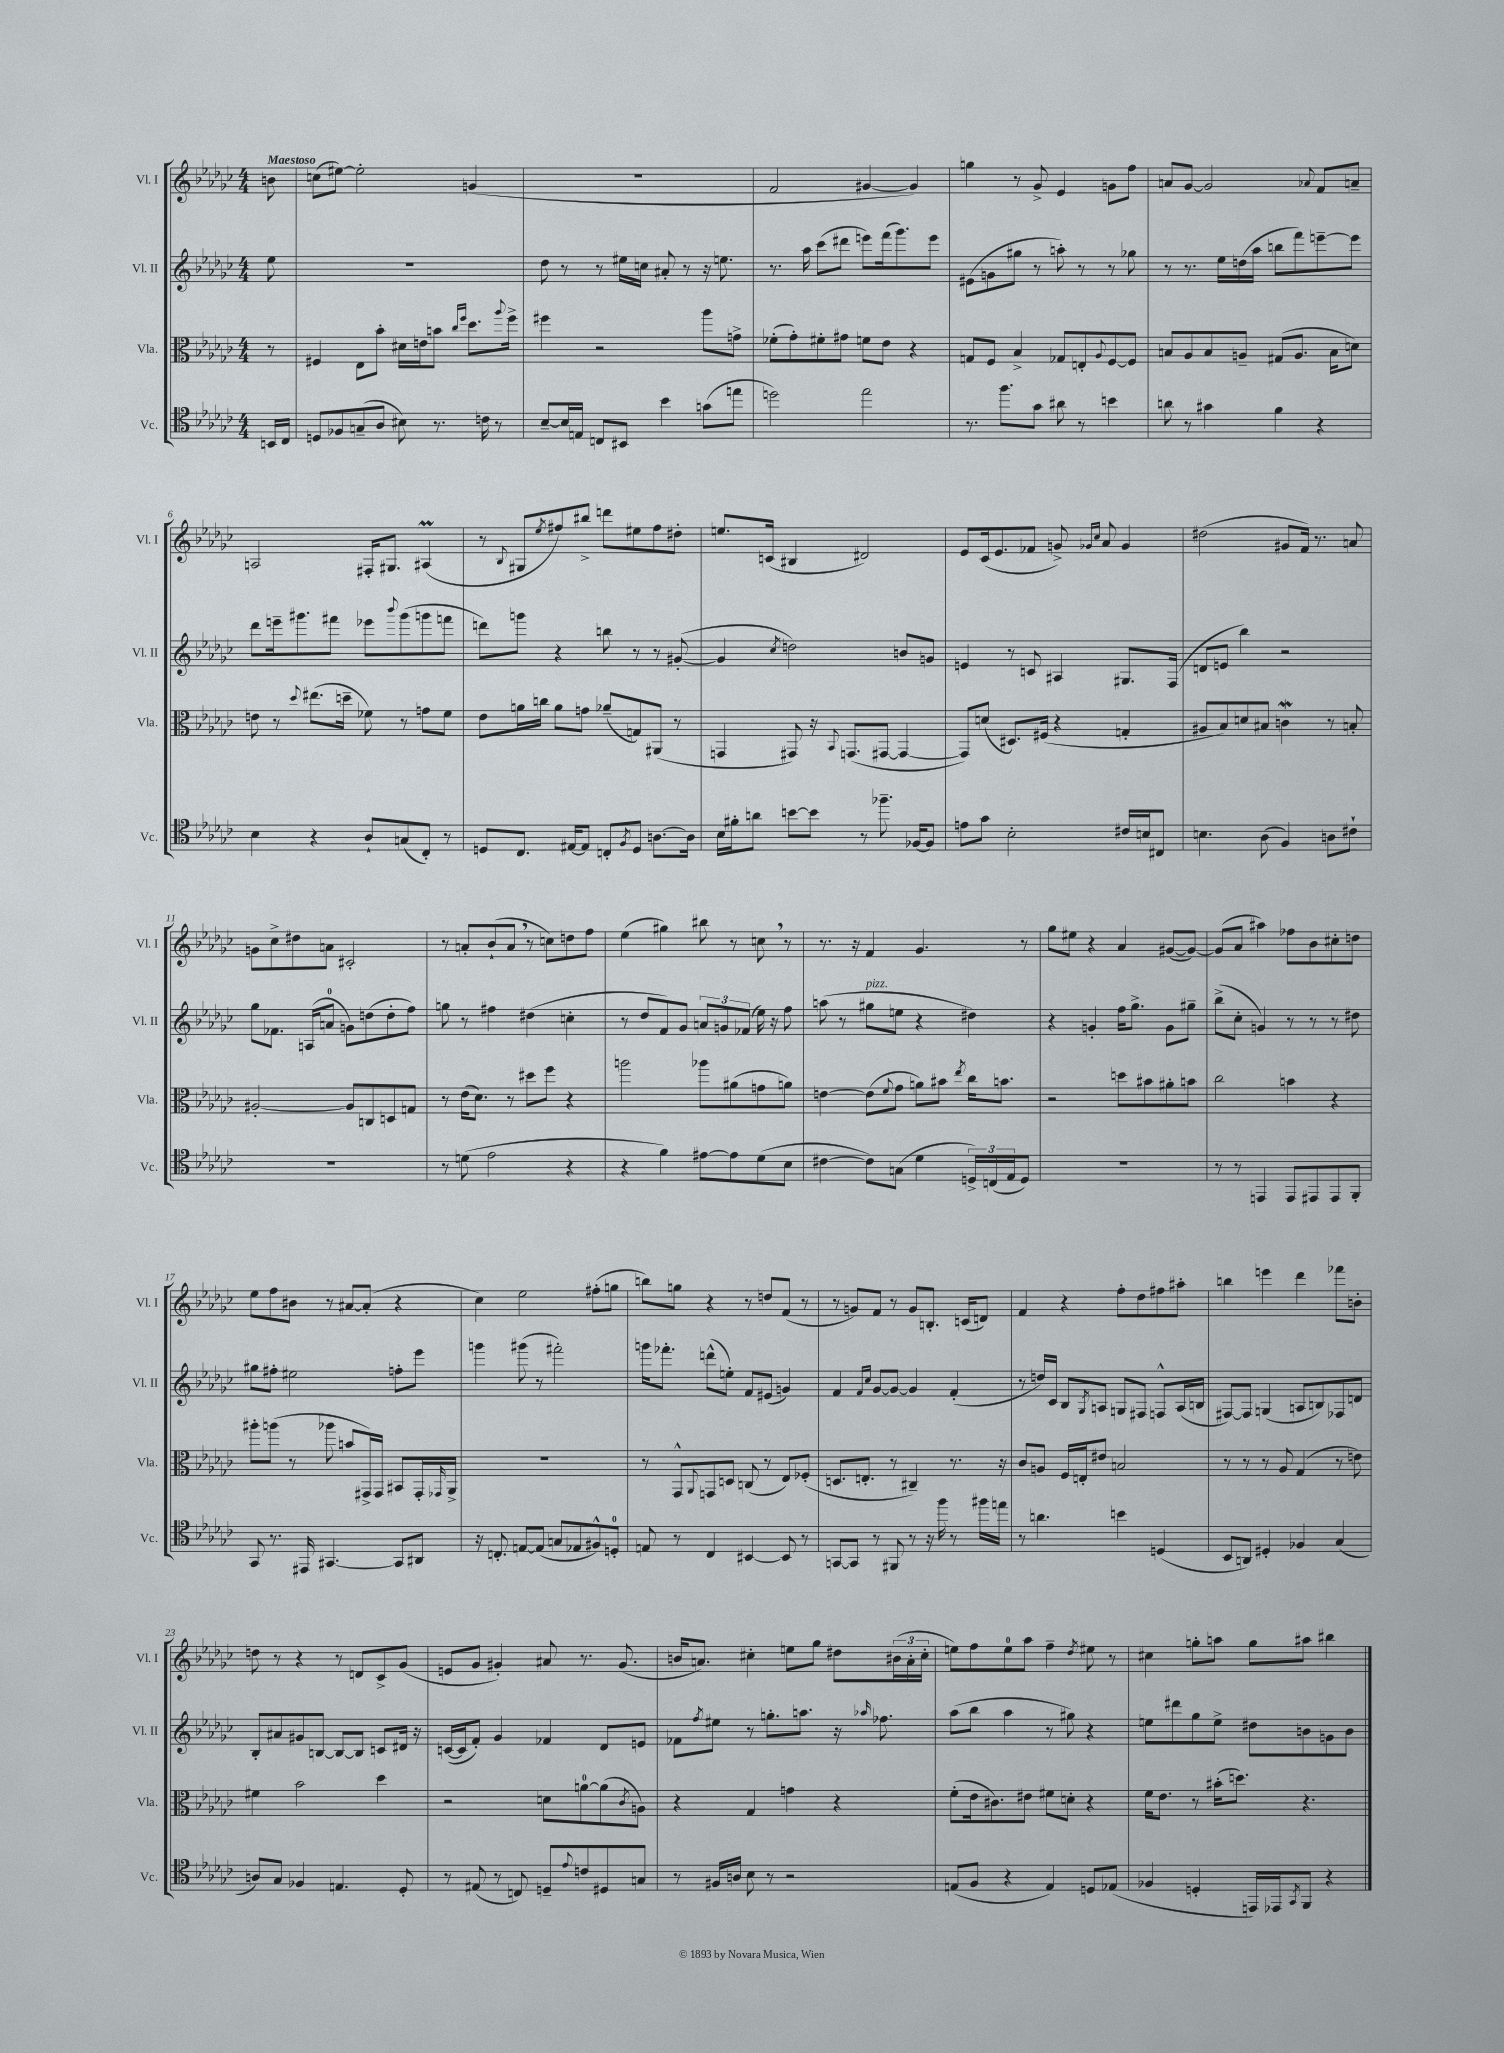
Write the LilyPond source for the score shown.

<<
\new StaffGroup <<
\new Staff = "s0" \with { instrumentName = "Vl. I" shortInstrumentName = "Vl. I" } {
    \clef treble \key ges \major \numericTimeSignature \time 4/4 \partial 8 \tempo "Maestoso"
    b'8 |
    c''8( eis''8~) eis''2-. g'4( |
    R1 |
    f'2 gis'4~ gis'4) |
    g''4 r8 ges'8-> ees'4 g'8 f''8 |
    a'8 ges'8~ ges'2 \appoggiatura { aes'8 } f'8 a'8-- |
    a2 fis16-. gis8. ais4\prall( |
    r8 \appoggiatura { bes8 } gis8 \acciaccatura { ees''8 } fis''8) bis''8-> d'''8 eis''8 fis''8 dis''8-. |
    e''8. c'16( bis4 dis'2) |
    ees'8 ces'16( ees'8. fes'8 g'8->) \grace { ges'16 ces''16 } aes'8 ges'4 |
    dis''2( gis'8 f'16) r8. a'8 |
    g'8 ces''8-> dis''8 a'8 cis'2-. |
    r8 a'8-. bes'8-!( a'8 \breathe r8 c''8) d''8 f''8 |
    ees''4( gis''4) bis''8 r8 c''8 \breathe r8 |
    r8. r16 f'4 ges'4. r8 |
    ges''8 eis''8 r4 aes'4 gis'8~( gis'8~) |
    gis'8( aes'8 ais''4) fes''8 bes'8 cis''8-. d''8 |
    ees''8 f''8 bis'8 r8 ais'8~ ais'8-.( r4 |
    ces''4) ees''2 fis''8-.( g''8 |
    b''8) g''8 r4 r8 d''8 f'8( r8 |
    r8 g'8) f'8 r8 g'8 b8.-. c'16( d'8) |
    f'4 r4 f''8-. des''8 fis''8 ais''8-. |
    b''4 e'''4 des'''4 fes'''8 b'8-. |
    d''8 r8 r4 r8 d'8 ces'8-> ges'8( |
    e'8 ges'8 gis'4-.) ais'8 r8. gis'8.( |
    b'16 a'8.) cis''4-. e''8 ges''8 dis''8 \tuplet 3/2 { bis'16( a'16-. cis''16-. } |
    e''8) f''8 e''8-0 aes''8 f''4-- \acciaccatura { des''8 } eis''8 r8 |
    cis''4 g''8-. a''8 g''8 ais''8 bis''4 \bar "|." |
}
\new Staff = "s1" \with { instrumentName = "Vl. II" shortInstrumentName = "Vl. II" } {
    \clef treble \key ges \major \numericTimeSignature \time 4/4 \partial 8
    ees''8 |
    R1 |
    des''8 r8 r8 eis''16 c''16 ais'8-. r8 r16 e''8. |
    r8. aes''16 ces'''8( dis'''8 e'''8) f'''16( ges'''8.) e'''8 |
    eis'8( g'8 gis''8 r8 a''8-.) r8 r8 ges''8 |
    r8 r8. ees''16 d''16( aes''16 b''8 f'''8) e'''8~-- e'''8 |
    des'''8 e'''16-- gis'''8. fis'''8 ees'''8 \appoggiatura { bes'''8 } gis'''8( g'''8 f'''8 |
    d'''8) g'''8 r4 b''8 r8 r8 gis'8~-.( |
    gis'4 \acciaccatura { ces''8 } d''2) b'8 g'8 |
    e'4 r8 c'8 ais4 gis8. f16( |
    d'8 e'8 bes''4) r2 |
    ges''8 fes'8. a16( a'8-0 g'8) d''8( d''8-. f''8) |
    g''8 r8 fis''4 dis''4( c''4-. |
    r8 des''8 f'8) ges'8 \tuplet 3/2 { a'8 g'8 fes'8( } ees''16) r16 f''8 |
    a''8( r8 gis''8^\markup { \italic "pizz." } e''8 r4 dis''4) |
    r4 g'4-. f''16 ges''8.-> g'8 gis''8-- |
    bes''8->( ces''8-. g'4) r8 r8 r8 dis''8 |
    gis''8 fis''8-. eis''2 f''8-. ees'''8 |
    g'''4 gis'''8( r8 fis'''2-.) |
    g'''16 fes'''8.-. d'''8-^( e''8-.) f'8 eis'8( g'4) |
    f'4 \grace { f'16 ces''16 } ges'8~ ges'8~ ges'4 f'4-.( |
    r8 d''16) ces'16 bes8 \acciaccatura { ges8 } a8 g8 fis8 f8-^ a16( b16 |
    fis8~) fis8 g4( a8 b8) fes8 d'8 |
    bes8-. ais'8 gis'8 b8~ b8~ b8 c'8 dis'16 r16 |
    c'16~( c'16 f'8-.) ges'4 fes'4 des'8 e'8 |
    fes'8 \acciaccatura { f''8 } eis''8 r8 g''8.-. a''8. r16 \grace { aes''16 } fes''8. |
    aes''8( bes''8 aes''4 r8 gis''8) r4 |
    e''8 dis'''8 ges''8 e''8-> dis''8 b'8 g'8 b'8 \bar "|." |
}
\new Staff = "s2" \with { instrumentName = "Vla." shortInstrumentName = "Vla." } {
    \clef alto \key ges \major \numericTimeSignature \time 4/4 \partial 8
    r8 |
    fis4 ees8 bes'8-. dis'16 e'16 b'8 \grace { ces''16 f''16 } des''8. \appoggiatura { aes''8 } f''16-> |
    fis''4 r2 aes''8 g'8-> |
    fes'8-.( ges'8-.) fis'8-. gis'8 f'8 ees'8 r4 |
    g8 f8 bes4-> ges8 e8-. \appoggiatura { aes8 } f8~ f8 |
    b8 aes8 b8 a8-- gis8( a8. b16 d'8) |
    e'8 r8 \appoggiatura { des''8 } eis''8.( d''16-- fes'8) r8 g'8 fes'8 |
    ees'8 a'16 c''16 a'8 g'8 aes'8--( g8) ais,8( r8 |
    g,4 gis,8) r16 \appoggiatura { bes,8 } g,8.( gis,8~ gis,4~ |
    gis,8) d'8( dis8.) fis16( r4 g4-. |
    ais8 bes8) d'8 bis8 c'4\mordent r8 b8-. |
    ais2~-. ais8 c8 d8 g8 |
    r8 ees'16( des'8.) r8 dis''8 f''8 r4 |
    a''2 aes''8 ais'8( g'8 a'8) |
    e'4~ e'8( \appoggiatura { f'8 } ges'8 a'8) bis'8 \acciaccatura { ees''8 } ces''16 b'8. |
    r2 d''8 bis'8 ais'8-. b'8 |
    ces''2 b'4 r4 |
    ais''8-. a''8( r8 aes''8 b'8 gis,16->) gis,16 bis,8 gis,16-. \grace { ges,16 } aes,16-> |
    R1 |
    r8 ges,8-^ \appoggiatura { aes,8 } g,8 d8 c8( r8 ees8) fes8-.( |
    d8. e8.-. r8 cis4--) r8. r16 |
    ces'8 a8 f16 e16-. eis'8 b2 |
    r8 r8 r8 aes8 ges4( r8 e'8) |
    fis'4 bes'2 des''4 |
    r2 d'8 a'8-0~ a'8( \acciaccatura { ces'8 } a8) |
    r4 ges4 g'4 r4 |
    f'8-.( ees'16 cis'8.) eis'8 fis'8 d'8-. r4 |
    f'16 ees'8. r8 bis'16-.( d''8.) r4. \bar "|." |
}
\new Staff = "s3" \with { instrumentName = "Vc." shortInstrumentName = "Vc." } {
    \clef tenor \key ges \major \numericTimeSignature \time 4/4 \partial 8
    b,16 ces16 |
    d8 fes8 g8--( aes8 bis8) r8. c'16 r8 |
    bes8~-- bes16 e16 c8 bis,8 bes'4 g'8( e''8 |
    d''2) ees''2 |
    r8. f''8. ges'8 ais'8 r8 b'4 |
    a'8 r8 gis'4 f'4 r4 |
    bes4 r4 aes8-! g8( ces8-.) r8 |
    d8 ces8. eis16~ eis8 c8-. \acciaccatura { f8 } d8 a8.~ a16 |
    bes16 fis'16-. a'8 b'8~ b'8 r8 fes''8.-- fes16~ fes8 |
    e'8 ges'8 bes2-. cis'16 b16 cis8 |
    b4. aes8( f4) a8 cis'8-! |
    R1 |
    r8 d'8( ees'2 r4 |
    r4 f'4) eis'8~ eis'8 des'8( bes8 |
    cis'4~ cis'8) g8( des'4 \tuplet 3/2 { d16->) c16( ees16 } d8) |
    R1 |
    r8 r8 e,4 e,8 eis,8 eis,8 f,8-. |
    ges,8 r8. eis,16 gis,4.~ gis,8 ais,8 |
    r16 c8.-. e8~ e8( g8 ees8 fis8-^) d8-0-. |
    e8 r8 ces4 bis,4~ bis,8 r8 |
    g,8~ g,8 r8 fis,8 r8 r16 f''16 r8 fis''16 e''16 |
    r8 a'4. b'4 d4( |
    bes,8 a,8) dis4-. fes4 ges4( |
    a8) ges8 fes4 e4. des8-. |
    r8 eis8( r8 c8) d8-- \appoggiatura { ees'8 } c'8 dis8 g8 |
    r8 fis16 a16 bes8 r8 r2 |
    e8( f8 r4 e4) d8 ees8( |
    fes4 d4-. e,16) ees,16 \acciaccatura { ges,8 } f,8 r4 \bar "|." |
}
>>
>>
